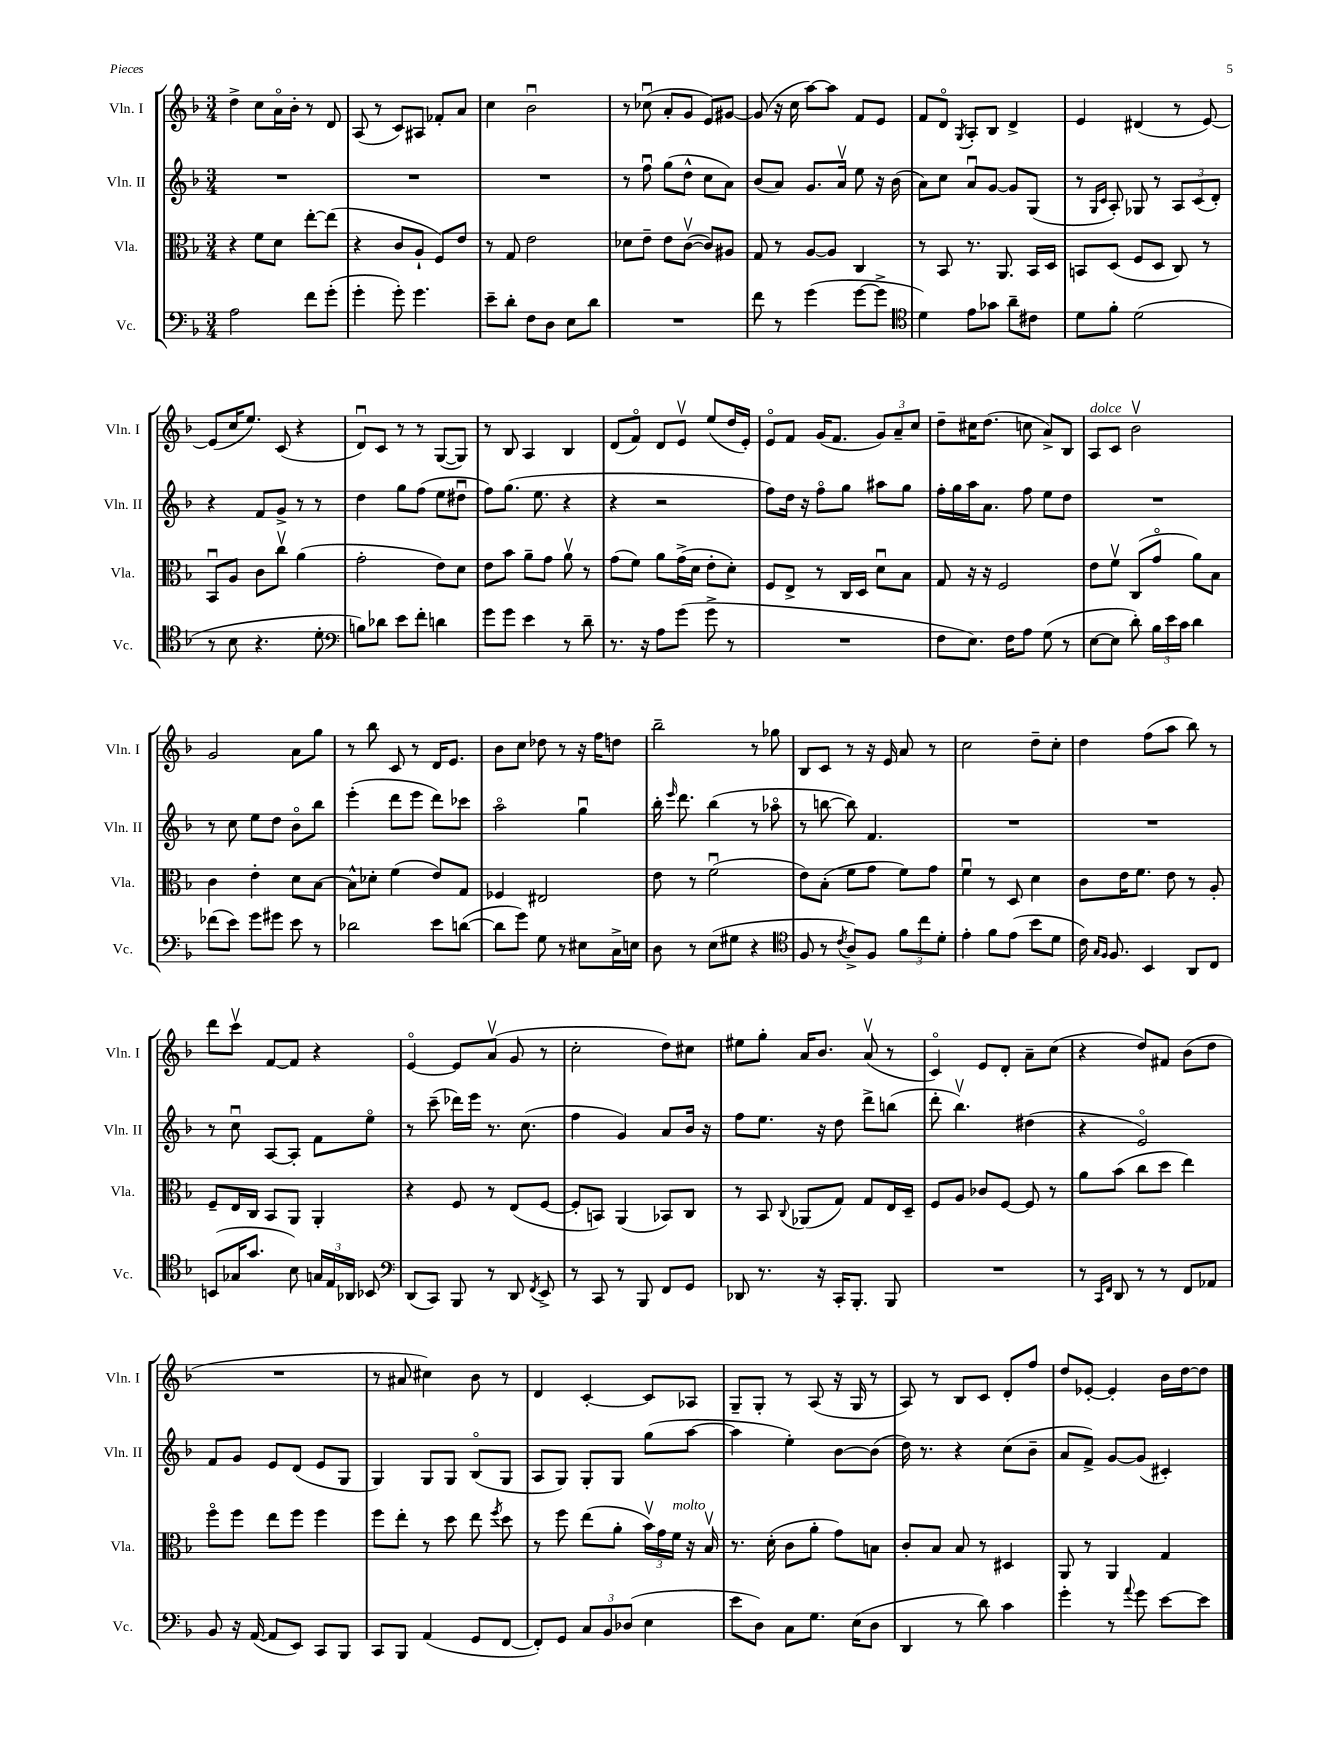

**kern	**kern	**kern	**kern
*staff4	*staff3	*staff2	*staff1
*clefF4	*clefC3	*clefG2	*clefG2
*k[b-]	*k[b-]	*k[b-]	*k[b-]
*M3/4	*M3/4	*M3/4	*M3/4
2A\	4r	2.r	4dd^\
.	8f\L	.	8cc\L
.	8d\J	.	16ao\L
.	.	.	16b-'\JJ
8f\L	[8ee'\L	.	8r
(8g'\J	(8ee\]J	.	8d/
=	=	=	=
4g'\	4r	2.r	(8A/
.	.	.	8r
8g'\)	8c/L	.	8c/L)
4.g\	8A`/J	.	8A#/J
.	8F/L)	.	8f-'/L
.	8e/J	.	8a/J
=	=	=	=
8e~\L	8r	2.r	4cc\
8d'\J	8G/	.	.
8F\L	2e\	.	2b-u\
8D\J	.	.	.
8E\L	.	.	.
8d\J	.	.	.
=	=	=	=
2.r	8d-\L	8r	8r
.	8e~\J	8ffu\	(8cc-u\
.	8e\L	(8gg\L	8a'/L
.	([8cv\J	8dd^^\J	8g/J
.	8c/]L)	8cc\L	8e/L)
.	8A#/J	8a\J)	[8g#/J
=	=	=	=
8f\	8G/	(8b-/L	(8g#/]
8r	8r	8a/J)	16r
.	.	.	16cc\
(4g\	[8A/L	8.g/L	[8aa\L)
.	8A/]J	.	8aa\]J
.	.	16av/Jk	.
[8g\L	4C/	8ee\	8f/L
8g^\]J	.	16r	8e/J
.	.	(16b-\	.
=	=	=	=
*clefC4	*	*	*
4d\)	8r	8a\L)	8f/L
.	8BB-/	8cc\J	8do/J
.	.	.	8qG/
8e\L	8.r	8au/L	8A'/L
8g-\J	.	[8g/J	8B-/J
.	8.AA/	.	.
8a~\L	.	8g/]L	4d^/
8c#\J	16BB-/LL	(8G/J	.
.	16D/JJ	.	.
=	=	=	=
8d\L	8BB/L	8r	4e/
.	.	16qqG/LL	.
.	.	16qqc/JJ	.
8f'\J	(8D/J	8A'/)	.
(2d\	8F/L	8G-/	(4d#/
.	8D/J	8r	.
.	8C/)	12A/L	8r
.	.	(12c/	.
.	8r	.	[8e/)
.	.	12d'/J)	.
=	=	=	=
8r	8BB-u/L	4r	(8e/]L
8B-\	8A/J	.	16cc/K
.	.	.	8.ee/J)
4.r	8c\L	8f/L	.
.	8ccv\J	8g^/J	(8c/
.	(4a\	8r	4r
8d'\	.	8r	.
=	=	=	=
*clefF4	*	*	*
8B\L)	2g'\	4dd\	8du/L)
8d-\J	.	.	8c/J
8e\L	.	8gg\L	8r
8f'\J	.	(8ff\J	8r
4d\	8e\L)	8ee\L	([8G/L
.	8d\J	8dd#u\J	8G/]J)
=	=	=	=
8g\L	8e\L	8ff\L)	8r
8g\J	8b-\J	(8.gg\J	8B-/
4e\	8a~\L	.	4A/
.	.	8.ee\	.
.	8g\J	.	.
8r	8av\	4r	4B-/
8d~\	8r	.	.
=	=	=	=
8.r	(8g\L	4r	(8d/L
.	8f\J)	.	8fo/J)
16r	.	.	.
8A\L	8a\L	2r	8d/L
(8g\J	(16g^\L	.	8ev/J
.	16d\JJ	.	.
8g^\	8e'\L	.	(8ee/L
8r	8d'\J)	.	16dd/L
.	.	.	16e'/JJ)
=	=	=	=
2.r	8F/L	8ff\L)	8eo/L
.	8E^/J	16dd\Jk	8f/J
.	.	16r	.
.	8r	8ffo\L	(16g/LK
.	.	.	8.f/J
.	16C/LL	8gg\J	.
.	16D/JJ	.	.
.	8du\L	8aa#\L	12g/L)
.	.	.	12a~/
.	8B-\J	8gg\J	.
.	.	.	12cc/J
=	=	=	=
8F\L	8G/	16ff'\LL	8dd~\L
.	.	16gg\	.
8.E\J)	16r	16aa\J	16cc#\K
.	16r	8.a\J	(8.dd\J
.	2F/	.	.
16F\LK	.	.	.
8A\J	.	8ff\	8cc\
(8G\	.	8ee\L	8a^/L)
8r	.	8dd\J	8B-/J
=	=	=	=
[8E\L	8e\L	2.r	8A/L
8E\]J	8fv\J	.	8c/J
8d'\)	(8C/L	.	2b-v\
24B-\LL	8go/J	.	.
24e\	.	.	.
24c\JJ	.	.	.
4d\	8a\L)	.	.
.	8B-\J	.	.
=	=	=	=
(8f-\L	4c\	8r	2g/
8e\J)	.	8cc\	.
8g\L	4e'\	8ee\L	.
8g#\J	.	8dd\J	.
8e\	8d\L	8b-o\L	8a\L
8r	[8B-\J	8bb-\J	8gg\J
=	=	=	=
2d-\	8B-^^\]L	(4eee'\	8r
.	8d-'\J	.	8bb-\
.	(4f\	8ddd\L	8c/
.	.	8eee\J	8r
8e\L	8e/L)	8ddd\L)	16d/LK
.	.	.	8.e/J
([8d\J	8G/J	8ccc-\J	.
=	=	=	=
8d\]L	4F-/	2aao\	8b-\L
8g\J)	.	.	8cc\J
8G\	2E#/	.	8dd-\
8r	.	.	8r
8E#\L	.	4ggu\	16r
.	.	.	16ff\LK
16C^\L	.	.	8dd\J
16E\JJ	.	.	.
=	=	=	=
8D\	8e\	16bb-'\	2bb-~\
.	.	16qqeee/	.
.	.	8.ddd\	.
8r	8r	.	.
(8E\L	(2fu\	(4bb-\	.
8G#\J	.	.	.
4r	.	8r	8r
.	.	8aa-o\	8gg-\
=	=	=	=
*clefC4	*	*	*
8F/	8e\L)	8r	8B-/L
8r	(8B-'\J	[8bb\	8c/J
8qc/	.	.	.
8A^/L)	8f\L	8bb\])	8r
8F/J	8g\J	4.f/	16r
.	.	.	16e/
12f\L	8f\L)	.	8a/
12cc\	.	.	.
.	8g\J	.	8r
12d'\J	.	.	.
=	=	=	=
4e'\	4fu\	2.r	2cc\
8f\L	8r	.	.
(8e\J	8D/	.	.
8b-\L	4d\	.	8dd~\L
8d\J	.	.	8cc'\J
=	=	=	=
16c\)	8c\L	2.r	4dd\
16qqG/LL	.	.	.
16qqF/JJ	.	.	.
8.F/	.	.	.
.	16e\K	.	.
.	8.f\J	.	.
4BB-/	.	.	(8ff\L
.	8e\	.	8aa\J
8AA/L	8r	.	8bb-\)
8C/J	8A'/	.	8r
=	=	=	=
(8BB/L	8F~/L	8r	8ddd\L
16G-/K	16E/L	8ccu\	8cccv\J
8.g/J	16C/JJ	.	.
.	8BB-/L	[8A/L	[8f/L
8B-\)	8AA/J	8A'/]J	8f/]J
24G/LL	4AA'/	8f\L	4r
24E/	.	.	.
24AA-/JJ	.	.	.
8BB-/	.	8eeo\J	.
=	=	=	=
*clefF4	*	*	*
(8DD/L	4r	8r	[4eo/
8CC/J)	.	(8ccc~\	.
8BBB-/	8F/	16ddd-\LL)	8e/]L
.	.	16eee\JJ	.
8r	8r	8.r	(8av/J
8DD/	(8E/L	.	8g/
.	.	(8.cc\	.
8qFF/	.	.	.
8EE^/	[8F/J	.	8r
=	=	=	=
8r	8F'/]L	4ff\	2cc'\
8CC/	8BB/J)	.	.
8r	(4AA/	4g/)	.
8BBB-/	.	.	.
8FF/L	8BB-/L)	8a/L	8dd\L)
8GG/J	8C/J	16b-/Jk	8cc#\J
.	.	16r	.
=	=	=	=
8DD-/	8r	8ff\L	8ee#\L
8.r	8BB-/	8.ee\J	8gg'\J
.	8qqC/	.	.
.	(8AA-/L	.	16a/LK
16r	.	16r	8.b-/J
16CC'/LK	8G/J)	8dd\	.
8.BBB-'/J	.	.	.
.	8G/L	8ddd^\L	(8av/
8BBB-/	16E/L	(8bb\J	8r
.	16D~/JJ	.	.
=	=	=	=
2.r	8F/L	8ddd'\	4co/)
.	8A/J	4.bb-v\)	.
.	8c-/L	.	8e/L
.	[8F/J	.	8d'/J
.	8F/]	(4dd#\	8a~\L
.	8r	.	(8cc\J
=	=	=	=
8r	8a\L	4r	4r
16qqCC/LL	.	.	.
16qqFF/JJ	.	.	.
8DD/	(8b-\J	.	.
8r	8cc\L	2eo/)	8dd/L)
8r	8dd\J	.	8f#/J
8FF/L	4ee\)	.	(8b-\L
8AA-/J	.	.	8dd\J
=	=	=	=
8BB-/	8ffo\L	8f/L	2.r
16r	8ff\J	8g/J	.
([16AA/	.	.	.
8AA/]L	8ee\L	8e/L	.
8EE/J)	8ff\J	(8d/J	.
8CC/L	4ff\	8e/L	.
8BBB-/J	.	8G/J	.
=	=	=	=
8CC/L	8ff\L	4G/)	8r
8BBB-/J	8ee'\J	.	8a#/
(4AA/	8r	8G/L	4cc#\)
.	8dd\	8G/J	.
8GG/L	8ee\	(8B-o/L	8b-\
.	8qff/	.	.
[8FF/J	8dd\	8G/J	8r
=	=	=	=
8FF'/]L)	8r	8A/L	4d/
8GG/J	8ff\	8G/J)	.
12C/L	(8ee\L	8G'/L	[4c'/
12BB-/	.	.	.
.	8a'\J	8G/J	.
(12D-/J	.	.	.
4E\	24b-v\LL)	(8gg\L	8c/]L
.	24g\	.	.
.	24f\JJ	.	.
.	16r	[8aa\J	8A-/J
.	16B-v/	.	.
=	=	=	=
8e\L	8.r	4aa\]	8G~/L
8D\J)	.	.	8G'/J
.	(16d'\	.	.
8C\L	8c\L	4ee'\)	8r
8.G\J	8a'\J	.	(8A/
.	8g\L)	[8b-\L	16r
(16E\LK	.	.	16G/
8D\J	8B\J	(8b-\]J	8r
=	=	=	=
4DD/	8c'/L	16dd\)	8A/)
.	.	8.r	.
.	8B-/J	.	8r
8r	8B-/	4r	8B-/L
8d\)	8r	.	8c/J
4c\	4D#/	(8cc\L	8d'/L
.	.	8b-~\J	8ff/J
=	=	=	=
4g'\	8AA/	8a/L	8dd/L
.	8r	8f^/J)	[8e-'/J
8r	4AA/	[8g/L	4e-'/]
8qqa/	.	.	.
8g\	.	(8g/]J	.
[8e\L	4G/	4c#'/)	16b-\LL
.	.	.	[16dd\J
8e\]J	.	.	8dd\]J
==	==	==	==
*-	*-	*-	*-
